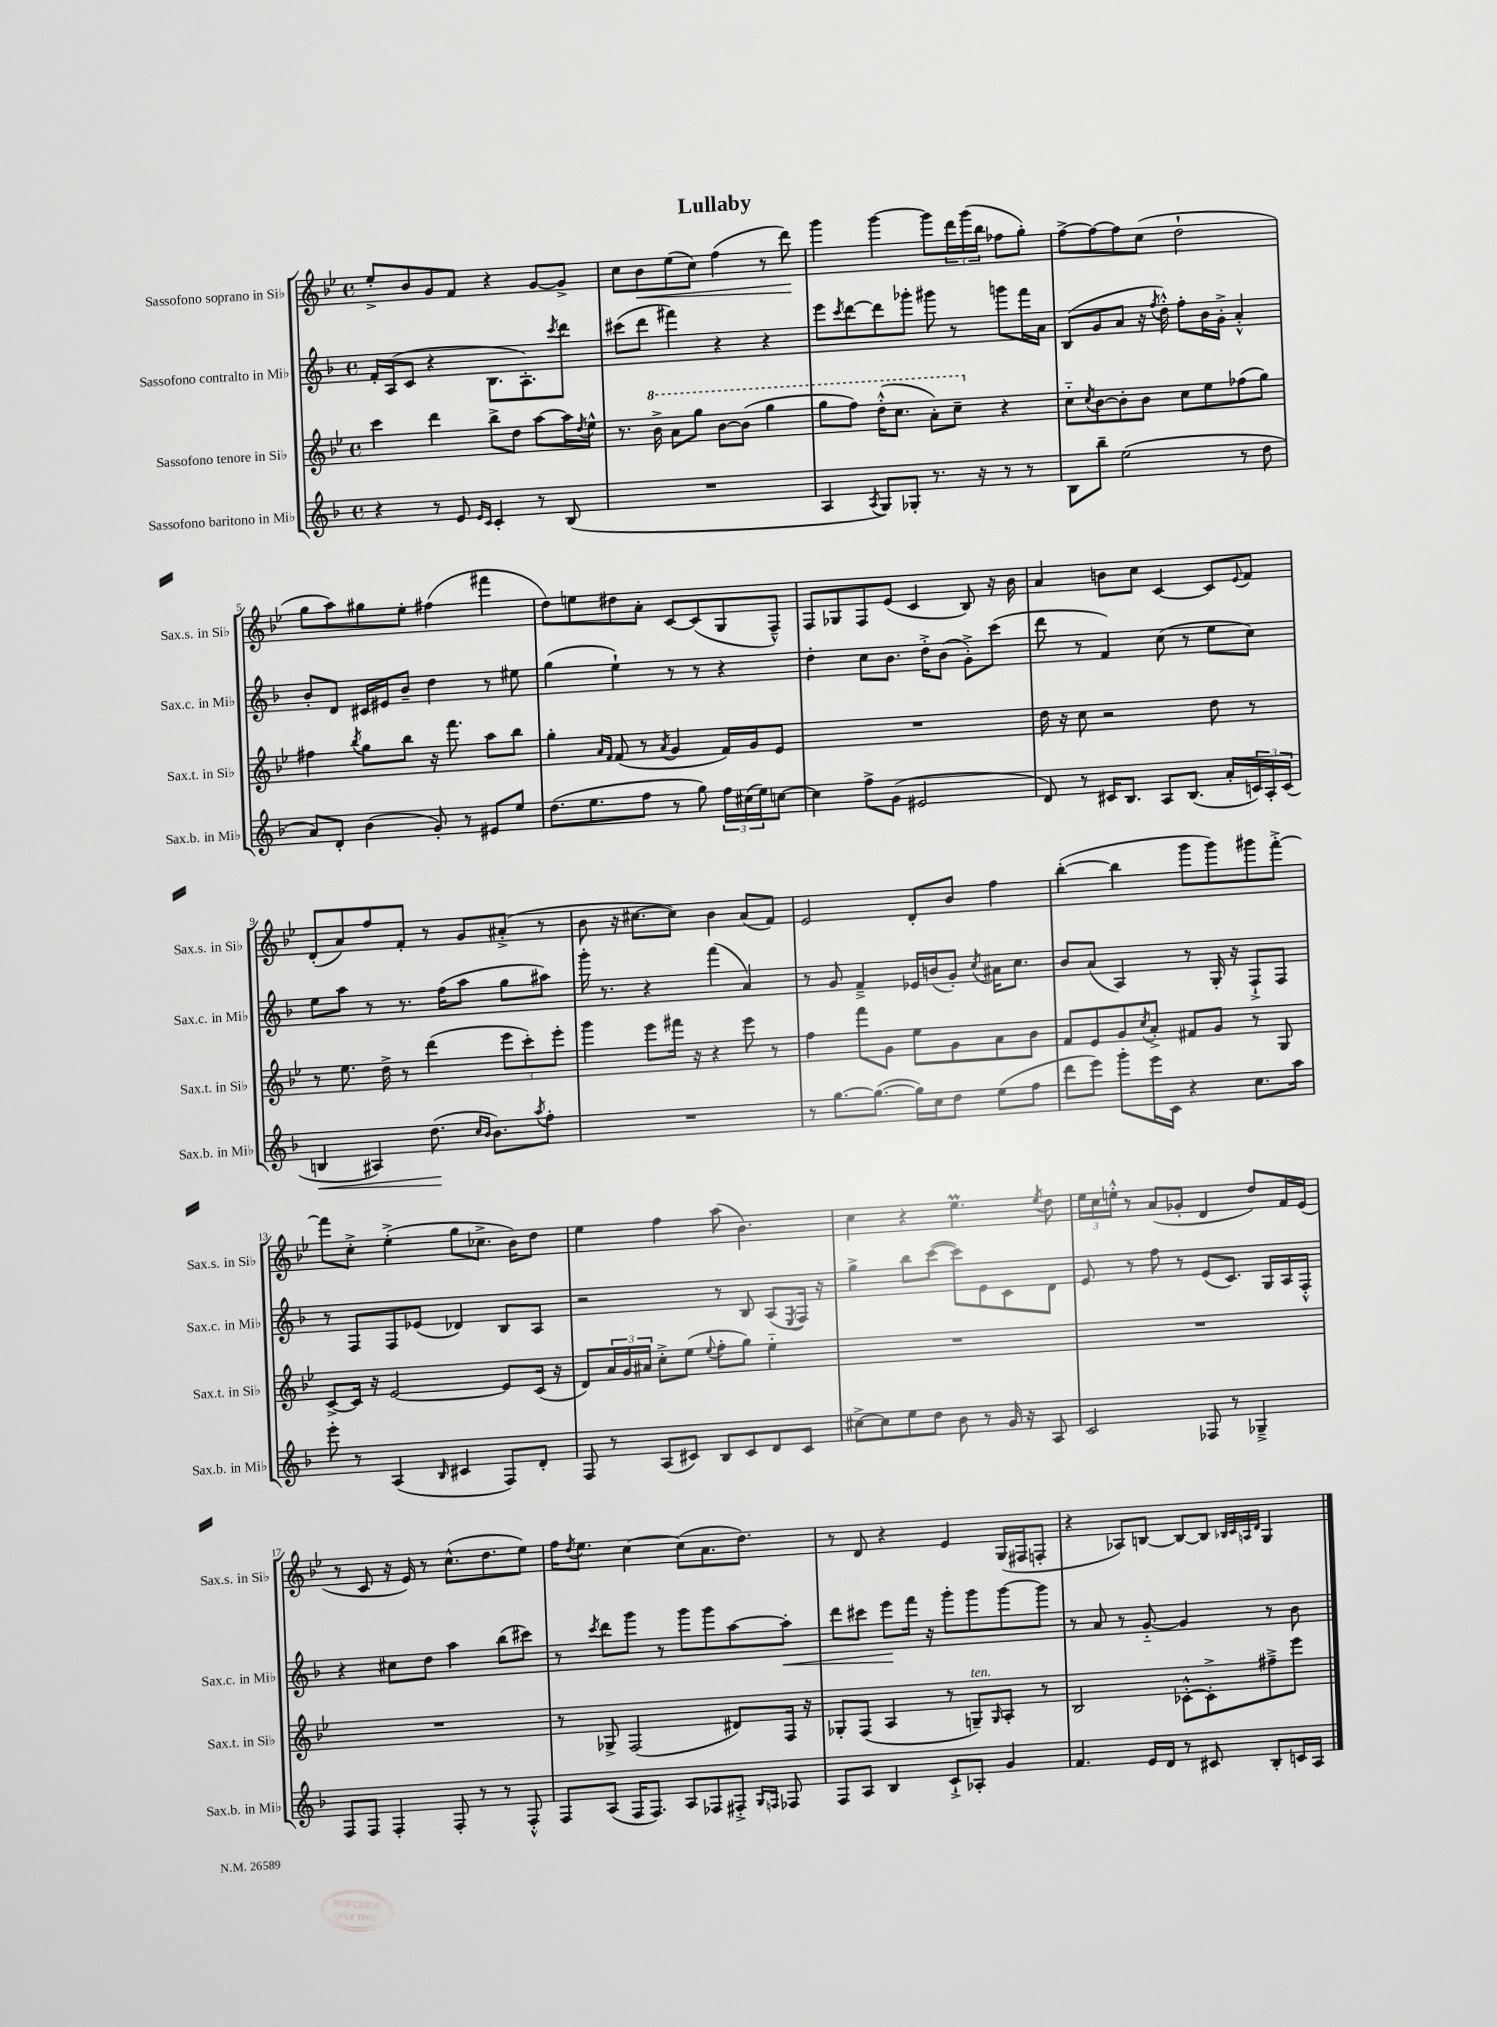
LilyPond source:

\header { title = "Lullaby" }
<<
\new StaffGroup <<
\new Staff = "s0" \with { instrumentName = "Sassofono soprano in Sib" shortInstrumentName = "Sax.s. in Sib" } {
    \clef treble \key bes \major \defaultTimeSignature \time 4/4
    ees''8-.-> bes'8 g'8 f'8 r4 g'8~ g'8-> |
    c''8 bes'8\< ees''8( c''8) f''4( r8 d'''8\!) |
    g'''4 g'''4~ g'''8 \tuplet 3/2 { d'''16 g'''16( bes''16 } fes''8 g''8-.) |
    f''8~-> f''8~ f''8 c''8( d''2-! |
    g''8 a''8) gis''8 ees''8-. fis''4( fis'''4 |
    d''8) e''8 dis''8 a'8-. c'8~ c'8( g8 f8---^) |
    f8 ges8 f8 ees'8( c'4 bes8) r16 bes'16 |
    a'4 b'8 c''8 c'4~ c'8 \appoggiatura { ees'8 } f'8 |
    d'8-.( a'8) f''8 f'8-. r8 g'8 ais'8-.->( r8 |
    bes'8 r16 cis''8.~ cis''8) bes'4 a'8( f'8) |
    ees'2 d'8-. bes'8 f''4 |
    bes''4~-.( bes''4 g'''8 g'''8) gis'''8 f'''8~-.-> |
    f'''8 c''8-.-> ees''4-.->( g''8 ces''8.-> bes'16) d''8 |
    ees''4 f''4 a''8( bes'4.) |
    c''4 r4 ees''4.\prall \acciaccatura { ees''8 } d''8 |
    \tuplet 3/2 { ees''16 c''16 e''16-.-^ } r8 a'8( ges'8-. d'4 d''8) f'16 ees'16( |
    r8 c'8 r16 ees'16) r8 c''8.-^( d''8. ees''8) |
    f''16 \acciaccatura { d''8 } ees''8. c''4~ c''8( a'8. d''8.) |
    r8 d'8 r4 ees'4 g16( fis16 f8-. |
    r4 aes8) b8~ b8~ b8 \grace { bes32 c'32 a32 d'32 } g4 \bar "|." |
}
\new Staff = "s1" \with { instrumentName = "Sassofono contralto in Mib" shortInstrumentName = "Sax.c. in Mib" } {
    \clef treble \key f \major \defaultTimeSignature \time 4/4
    f'16-. a16( c'8 r4 bes8. a8.-.) \acciaccatura { c'''8 } d'''8 |
    cis'''8( d'''8 fis'''4) r4 r4 |
    e'''8 \acciaccatura { c'''8 } d'''8~ d'''8 ges'''8-. gis'''8 r8 g'''8 f'''16 a'16 |
    bes8( g'8 a'8 r16 \acciaccatura { f''8 } d''16-.-^) f''8-. bes'16 g'16-.-> a'4-.-^ |
    bes'8-. d'8 cis'16 eis'16 bes'8-- d''4 r8 eis''8 |
    g''4( e''4-!) r8 r8 r4 |
    d''4-. c''8 bes'8. d''16-.-> bes'8( g'8-.->) c'''8( |
    d'''8 r8 f'4) c''8( r8 e''8 c''8) |
    e''8 a''8 r8 r8. f''16( a''8 g''8 ais''8) |
    g'''16-. r8. r4 f'''4( a'4) |
    r8 g'8 f'4---> ees'16 b'16( g'8-.) \acciaccatura { c''8 } ais'16 c''8. |
    bes'8 a'8( a4) r8 g16-. r16 f8-!-> f8 |
    r8 f8 f8 ees'8( des'4) bes8 a8 |
    r2 r8 bes8 a8( \acciaccatura { e8 } f16) r16 |
    g''4-> bes''8 c'''8~( c'''8) e'8 c'8 d'8 |
    e'8 r8 f''8 r8 e'8( c'8.) g16 a16 f16-.-^ |
    r4 cis''8 d''8 a''4 bes''8( cis'''8) |
    r8 \acciaccatura { c'''8 } d'''8 g'''8 r8 g'''8 g'''8 a''8~ a''8-.\< |
    d'''8 cis'''8 e'''8\! f'''16 r16 g'''8-. g'''8 g'''8~ g'''8 |
    r8 a'8 r8 g'8~-_ g'4 r8 bes'8 \bar "|." |
}
\new Staff = "s2" \with { instrumentName = "Sassofono tenore in Sib" shortInstrumentName = "Sax.t. in Sib" } {
    \clef treble \key bes \major \defaultTimeSignature \time 4/4
    c'''4 d'''4 bes''8-> d''8 a''8~ a''16 \acciaccatura { d''8 } ees''16-^ |
    r8. \ottava #1 bes''16-> a''8 g'''8 bes''8~ bes''8( g'''4 |
    g'''8 f'''8) d'''16-.-^( c'''8. a''8-.) c'''8-- \ottava #0 r4 |
    c''8-_ \acciaccatura { c''8 } bes'8~ bes'8-. bes'8 c''8 ees''8 fes''8( g''8) |
    fis''4 \acciaccatura { bes''8 } g''8 bes''8 r16 f'''8. a''8 bes''8 |
    g''4-. \grace { a'16 f'16 } f'8( r8 \acciaccatura { a'8 } g'4 f'16) g'16 ees'8 |
    R1 |
    d''16 r16 c''8 r2 d''8 r8 |
    r8 ees''8. d''16-> r8 d'''4( \tuplet 3/2 { ees'''8 c'''8-.) ees'''8-. } |
    g'''4 ees'''8 fis'''16 r16 r4 ees'''8 r8 |
    f''4 f'''8 g'8 ees''8 g'8 a'8 bes'8 |
    f'8 ees'8 g'8 \acciaccatura { c''8 } a'8-.-> fis'8 g'8 r8 g8 |
    c'8~-> c'16 r16 ees'2~ ees'8 c'16( r16 |
    d'8) \tuplet 3/2 { a'16 g'16 ais'16 } c''8-.-> ees''8( \appoggiatura { ees''8 } f''8-. g''8) ees''4-_ |
    R1 |
    R1 |
    R1 |
    r8 ges8-> f2( dis'8) f16 r16 |
    ges8-. f8( a4 r8 g8--^\markup { \italic "ten." }) \grace { g16 } a8-. r8 |
    bes2 ces'8~-.-^ ces'8-.-> fis''8---> ees'''8 \bar "|." |
}
\new Staff = "s3" \with { instrumentName = "Sassofono baritono in Mib" shortInstrumentName = "Sax.b. in Mib" } {
    \clef treble \key f \major \defaultTimeSignature \time 4/4
    r4 r8 e'8 \grace { e'16 c'16 } c'4-. r8 bes8( |
    R1 |
    a4 \acciaccatura { a8 } g8) ges8-. r8. r16 r8 r8 |
    bes8 bes''8-- e''2( r8 d''8 |
    a'8) d'8-. bes'4( g'8-.) r8 eis'8 e''8 |
    d''8.( e''8. f''8 r8 g''8) \tuplet 3/2 { f''16 cis''16( e''16) } c''8~ |
    c''4 f''8-> g'8( eis'2 |
    d'8) r8 cis'16 bes8. a8 bes8.( a'16-. \tuplet 3/2 { c'16) a16-. c'16( } |
    b4\< ais4) d''8.\!( \grace { c''16 bes'16 } bes'8.) \acciaccatura { a''8 } f''8-. |
    R1 |
    r8 g''8.~ g''8.~( g''16) c''16 d''8 e''8( f''8 |
    d'''8 e'''8) g'''8-. e'''16 c'16 r4 c''8. a''16 |
    e'''8-. r8 a4( \grace { bes16 } cis'4 f8) d'8-. |
    f8 r8 a8( cis'8) bes8 cis'8 d'8 cis'8 |
    cis''8~-> cis''8 e''8 d''8 bes'8 r8 g'16 r16 a8 |
    c'2 fes8 r8 ges4---> |
    f8 f8 f4-. f8-. r8 r8 f8-.-^ |
    f8 a8( f16 f8.) a8 fes8 fis8-.-> \grace { g16 f16 } fes8 |
    f8 a8 bes4 c'8-!-> aes8-. g'4 |
    f'4. e'16 d'16 r8 cis'8 bes8-. c'16 a16 \bar "|." |
}
>>
>>
